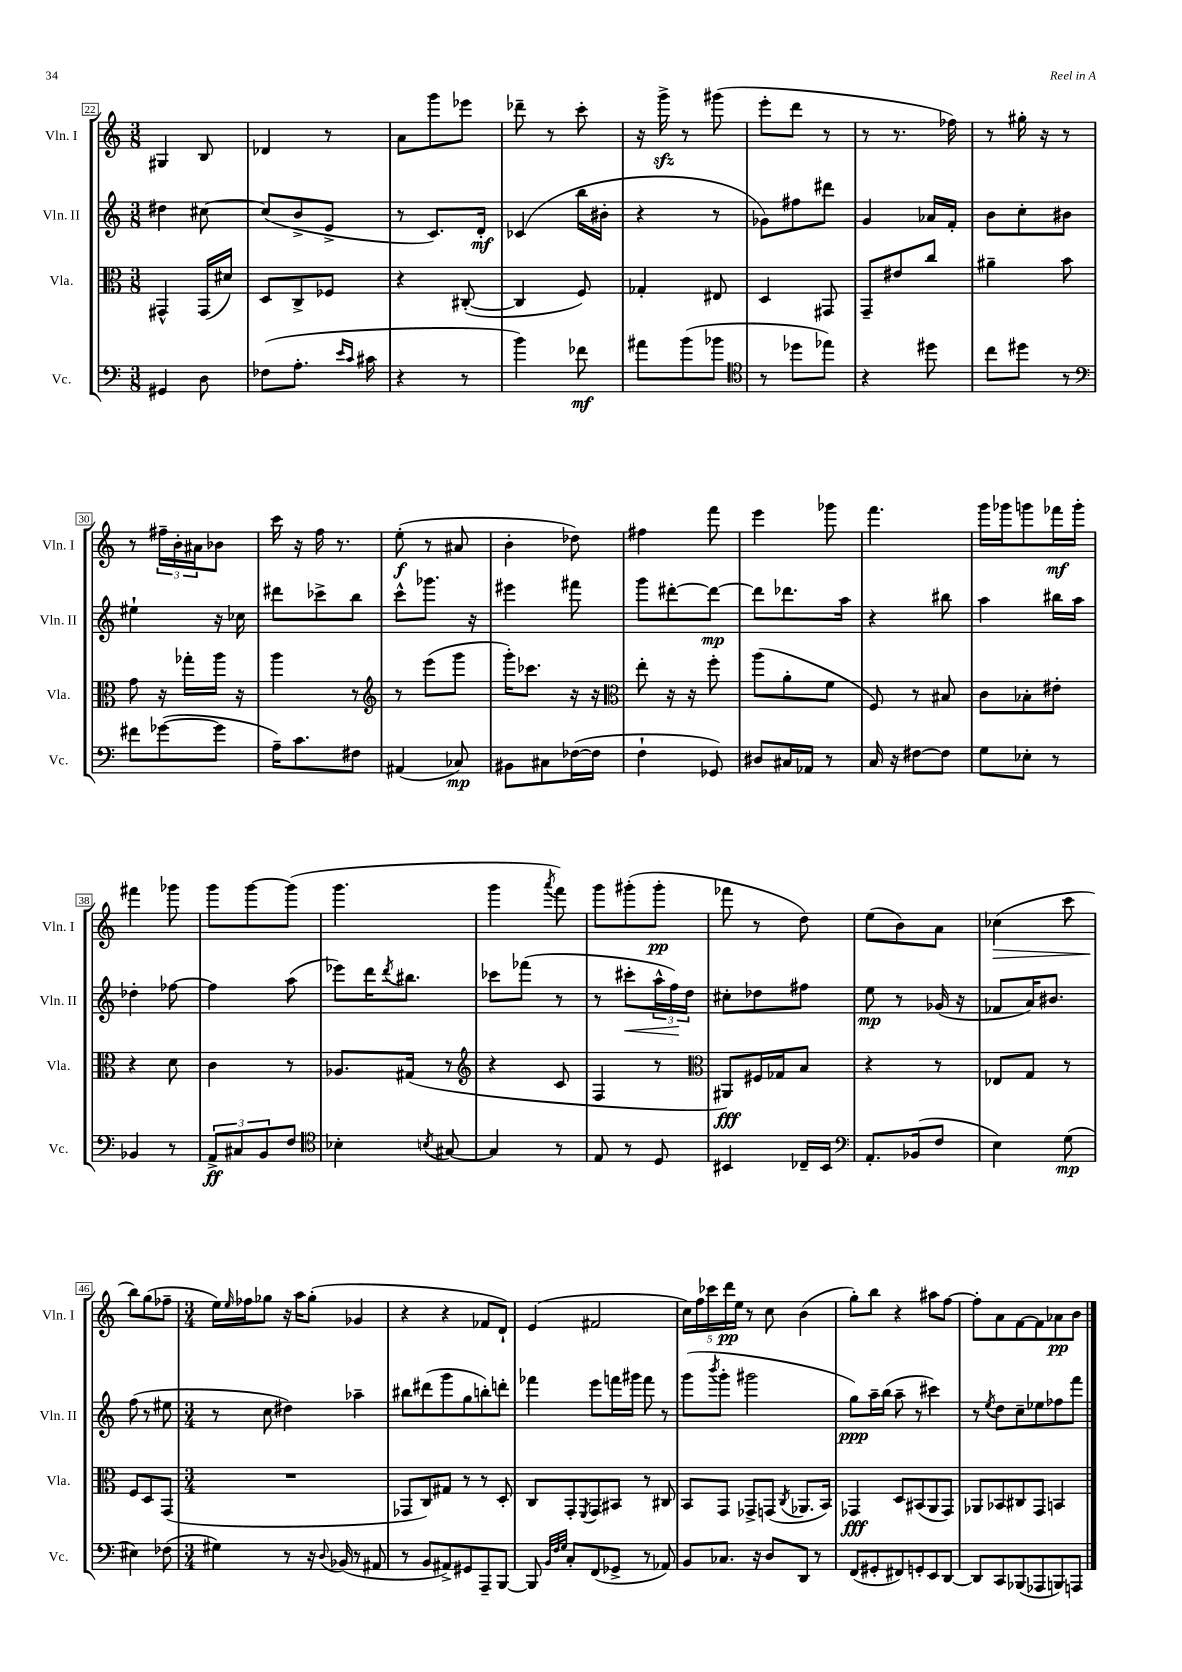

**kern	**dynam	**kern	**dynam	**kern	**dynam	**kern	**dynam
*part4	*part4	*part3	*part3	*part2	*part2	*part1	*part1
*staff4	*staff4	*staff3	*staff3	*staff2	*staff2	*staff1	*staff1
*I"Vc.	*	*I"Vla.	*	*I"Vln. II	*	*I"Vln. I	*
*I'Vc.	*	*I'Vla.	*	*I'Vln. II	*	*I'Vln. I	*
*clefF4	*	*clefC3	*	*clefG2	*	*clefG2	*
*k[]	*	*k[]	*	*k[]	*	*k[]	*
*M3/8	*	*M3/8	*	*M3/8	*	*M3/8	*
=22	=22	=22	=22	=22	=22	=22	=22
4GG#X/	.	4GG#X^^/	.	4dd#X\	.	4G#X/	.
8D\	.	(16GG#/LL	.	[8cc#X\	.	8B/	.
.	.	16d#X/JJ)	.	.	.	.	.
=23	=23	=23	=23	=23	=23	=23	=23
(8F-X\L	.	8D/L	.	(8cc#/L]	.	4d-X/	.
8.A'\J	.	8C^/	.	8b^/	.	.	.
.	.	8F-X/J	.	8e^/J	.	8r	.
16qqe/LL	.	.	.	.	.	.	.
16qqc/JJ	.	.	.	.	.	.	.
16c#X\	.	.	.	.	.	.	.
=24	=24	=24	=24	=24	=24	=24	=24
4r	.	4r	.	8r	.	8a\L	.
.	.	.	.	8.c/L)	.	8ggg\	.
8r	.	([8C#X'/	.	.	.	8eee-X\J	.
.	.	.	.	16d'/Jk	mf	.	.
=25	=25	=25	=25	=25	=25	=25	=25
4b\)	.	4C#/]	.	(4c-X/	.	8ddd-X~\	.
.	.	.	.	.	.	8r	.
8f-X\	mf	8F/)	.	16bb\LL	.	8ccc'\	.
.	.	.	.	16b#X'\JJ	.	.	.
=26	=26	=26	=26	=26	=26	=26	=26
8a#X\L	.	4G-X'/	.	4r	.	16r	.
.	.	.	.	.	.	16gggzz^\	.
(8b\	.	.	.	.	.	8r	.
8b-X\J	.	8E#X/	.	8r	.	(8ggg#X\	.
=27	=27	=27	=27	=27	=27	=27	=27
*clefC4	*	*	*	*	*	*	*
8r	.	4D/	.	8g-X\L)	.	8eee'\L	.
8dd-X\L	.	.	.	8ff#X\	.	8ddd\J	.
8ee-X\J)	.	8GG#X/	.	8ddd#X\J	.	8r	.
=28	=28	=28	=28	=28	=28	=28	=28
4r	.	8GG~/L	.	4g/	.	8r	.
.	.	8e#X/	.	.	.	8.r	.
8dd#X\	.	8cc/J	.	16a-X/LL	.	.	.
.	.	.	.	16f'/JJ	.	16ff-X\)	.
=29	=29	=29	=29	=29	=29	=29	=29
8cc\L	.	4a#X~\	.	8b\L	.	8r	.
8dd#X\J	.	.	.	8cc'\	.	16gg#X'\	.
.	.	.	.	.	.	16r	.
8r	.	8b\	.	8b#X\J	.	8r	.
!!LO:LB:g=z
=30	=30	=30	=30	=30	=30	=30	=30
*clefF4	*	*	*	*	*	*	*
8f#X\L	.	8g\	.	4ee#X`\	.	8r	.
([8g-X\	.	16r	.	.	.	24ff#X~\LL	.
.	.	.	.	.	.	24b'\	.
.	.	16gg-X'\LL	.	.	.	.	.
.	.	.	.	.	.	24a#X\J	.
8g-\J]	.	16aa\JJ	.	16r	.	8b-X\J	.
.	.	16r	.	16cc-X\	.	.	.
=31	=31	=31	=31	=31	=31	=31	=31
16A~\KL)	.	4aa\	.	8ddd#X\L	.	16ccc\	.
8.c\	.	.	.	.	.	16r	.
.	.	.	.	8ccc-X^\	.	16ff\	.
.	.	.	.	.	.	8.r	.
8F#X\J	.	8r	.	8bb\J	.	.	.
=32	=32	=32	=32	=32	=32	=32	=32
*	*	*clefG2	*	*	*	*	*
(4AA#X/	.	8r	.	8ccc^^\L	.	(8ee'\	f
.	.	(8eee\L	.	8.ggg-X\J	.	8r	.
8C-X/)	mp	8ggg\J	.	.	.	8a#X/	.
.	.	.	.	16r	.	.	.
=33	=33	=33	=33	=33	=33	=33	=33
8BB#X\L	.	16ggg'\KL)	.	4eee#X\	.	4b'\	.
.	.	8.ccc-X\J	.	.	.	.	.
8C#X\	.	.	.	.	.	.	.
([16F-X\L	.	16r	.	8fff#X\	.	8dd-X\)	.
16F-\JJ]	.	16r	.	.	.	.	.
=34	=34	=34	=34	=34	=34	=34	=34
*	*	*clefC3	*	*	*	*	*
4F`\	.	8ee'\	.	8ggg\L	.	4ff#X\	.
.	.	16r	.	[8ddd#X'\	.	.	.
.	.	16r	.	.	.	.	.
8GG-X/)	.	8ff'\	.	8ddd#\J_	mp	8fff\	.
=35	=35	=35	=35	=35	=35	=35	=35
8D#X/L	.	(8aa\L	.	8ddd#\L]	.	4eee\	.
16C#X/L	.	8a'\	.	8.ddd-X\	.	.	.
16AA-X/JJ	.	.	.	.	.	.	.
8r	.	8f\J	.	.	.	8ggg-X\	.
.	.	.	.	16aa\Jk	.	.	.
=36	=36	=36	=36	=36	=36	=36	=36
16C/	.	8F/)	.	4r	.	4.fff\	.
16r	.	.	.	.	.	.	.
[8F#X\L	.	8r	.	.	.	.	.
8F#\J]	.	8B#X/	.	8bb#X\	.	.	.
=37	=37	=37	=37	=37	=37	=37	=37
8G\L	.	8c\L	.	4aa\	.	16ggg\LL	.
.	.	.	.	.	.	16ggg-X\J	.
8E-X'\J	.	8B-X'\	.	.	.	8gggn\	.
8r	.	8e#X'\J	.	16bb#X\LL	.	16fff-X\L	mf
.	.	.	.	16aa\JJ	.	16ggg'\JJ	.
!!LO:LB:g=z
=38	=38	=38	=38	=38	=38	=38	=38
4BB-X/	.	4r	.	4dd-X'\	.	4fff#X\	.
8r	.	8d\	.	[8ff-X\	.	8ggg-X\	.
=39	=39	=39	=39	=39	=39	=39	=39
12AA^/L	ff	4c\	.	4ff-\]	.	8ggg\L	.
12C#X/	.	.	.	.	.	.	.
.	.	.	.	.	.	[8ggg\	.
12BB/	.	.	.	.	.	.	.
8F/J	.	8r	.	(8aa\	.	(8ggg\J]	.
=40	=40	=40	=40	=40	=40	=40	=40
*clefC4	*	*	*	*	*	*	*
4B-X'\	.	8.A-X/L	.	8eee-X\L)	.	4.ggg\	.
.	.	.	.	16ddd\K	.	.	.
.	.	.	.	8qddd/	.	.	.
.	.	(16G#X/Jk	.	8.bb#X\J	.	.	.
8qBn/	.	.	.	.	.	.	.
[8G#X/	.	8r	.	.	.	.	.
=41	=41	=41	=41	=41	=41	=41	=41
*	*	*clefG2	*	*	*	*	*
4G#/]	.	4r	.	8ccc-X\L	.	4ggg\	.
.	.	.	.	(8fff-X\J	.	.	.
.	.	.	.	.	.	8qaaa/	.
8r	.	8c/	.	8r	.	8fff\)	.
=42	=42	=42	=42	=42	=42	=42	=42
8E/	.	4F/	.	8r	.	8ggg\L	.
!	!	!	!	!	!LO:HP:b	!	!
8r	.	.	.	8ccc#X'\L	<	(8ggg#X'\	.
8D/	.	8r	.	24aa^^\L	.	8ggg#'\J	pp
.	.	.	.	24ff\)	.	.	.
.	.	.	.	24dd\JJ	[	.	.
=43	=43	=43	=43	=43	=43	=43	=43
*	*	*clefC3	*	*	*	*	*
4BB#X/	.	8AA#X/L)	fff	8cc#X'\L	.	8fff-X\	.
.	.	16F#X/L	.	8dd-X\	.	8r	.
.	.	16G-X/J	.	.	.	.	.
16C-X~/LL	.	8B/J	.	8ff#X\J	.	8dd\)	.
16BB#/JJ	.	.	.	.	.	.	.
=44	=44	=44	=44	=44	=44	=44	=44
*clefF4	*	*	*	*	*	*	*
8.AA'/L	.	4r	.	8ee\	mp	(8ee\L	.
.	.	.	.	8r	.	8b\)	.
(16BB-X/k	.	.	.	.	.	.	.
8F/J	.	8r	.	(16g-X/	.	8a\J	.
.	.	.	.	16r	.	.	.
=45	=45	=45	=45	=45	=45	=45	=45
!	!	!	!	!	!	!	!LO:HP:b
4E\)	.	8E-X/L	.	8f-X/L	.	(4cc-X\	>
.	.	8G/J	.	16a/K)	.	.	.
.	.	.	.	8.b#X/J	.	.	.
(8G\	mp	8r	.	.	.	8ccc\	.
!!LO:LB:g=z
=46	=46	=46	=46	=46	=46	=46	=46
4E#X\)	.	8F/L	.	(8ff\	.	8bb\L)	.
.	.	8D/	.	8r	.	(8gg\	]
(8F-X\	.	(8GG/J	.	8ee#X\	.	8ff-X~\J	.
=47	=47	=47	=47	=47	=47	=47	=47
*M3/4	*	*M3/4	*	*M3/4	*	*M3/4	*
4G#X\)	.	2.r	.	8r	.	16ee\LL)	.
.	.	.	.	.	.	16qqee/	.
.	.	.	.	.	.	16ff-X\J	.
.	.	.	.	8cc\	.	8gg-X\J	.
8r	.	.	.	4dd#X\)	.	16r	.
.	.	.	.	.	.	16aa\KL	.
16r	.	.	.	.	.	(8gg-'\J	.
8qqD/	.	.	.	.	.	.	.
(16BB-X/	.	.	.	.	.	.	.
8r	.	.	.	4aa-X~\	.	4g-X/	.
8AA#X/	.	.	.	.	.	.	.
=48	=48	=48	=48	=48	=48	=48	=48
8r	.	8GG-X/L	.	8bb#X\L	.	4r	.
8BB/L	.	8C/)	.	(8ddd#X\	.	.	.
8AA#X^/)	.	8G#X/J	.	8ggg\	.	4r	.
8GG#X/	.	8r	.	8gg\	.	.	.
8AAA~/	.	8r	.	8bbn'\)	.	8f-X/L	.
[8BBB/J	.	8D'/	.	8dddn'\J	.	8d`/J)	.
=49	=49	=49	=49	=49	=49	=49	=49
8BBB/]	.	8C/L	.	4fff-X\	.	(4e/	.
32qqBB/LLL	.	.	.	.	.	.	.
32qqF/	.	.	.	.	.	.	.
32qqG/JJJ	.	.	.	.	.	.	.
8C'/L	.	8GG'/	.	.	.	.	.
.	.	8qFF/	.	.	.	.	.
(8FF/	.	8GG/	.	8eee\L	.	2f#X/	.
8GG-X^/J	.	8BB#X/J	.	16fffn\L	.	.	.
.	.	.	.	16ggg#X\JJ	.	.	.
8r	.	8r	.	8fff\	.	.	.
8AA-X/)	.	8C#X/	.	8r	.	.	.
=50	=50	=50	=50	=50	=50	=50	=50
8BB/L	.	8BB/L	.	(8ggg\L	.	20cc\LL)	.
.	.	.	.	.	.	20ff\	.
.	.	.	.	.	.	20ccc-X\	.
.	.	.	.	8qbbb/	.	.	.
8.C-X/J	.	8GG/J	.	8ggg'\J	.	.	.
.	.	.	.	.	.	20ddd\	pp
.	.	.	.	.	.	20ee\JJ	.
.	.	8GG-X^/L	.	2ggg#X\	.	8r	.
16r	.	.	.	.	.	.	.
8D/L	.	(8GGn/J	.	.	.	8cc\	.
.	.	8qC/	.	.	.	.	.
8DD/J	.	8.AA-X/L	.	.	.	(4b\	.
8r	.	.	.	.	.	.	.
.	.	16BB/Jk)	.	.	.	.	.
=51	=51	=51	=51	=51	=51	=51	=51
(8FF/L	.	4GG-X/	fff	8gg\L)	ppp	8gg'\L)	.
8GG#X'/	.	.	.	16aa~\L	.	8bb\J	.
.	.	.	.	(16bb\JJ	.	.	.
8FF#X/)	.	8D/L	.	8aa~\	.	4r	.
8GGn'/	.	(8BB#X/	.	8r	.	.	.
8EE/	.	8AA/	.	4ccc#X\)	.	8aa#X\L	.
[8DD/J	.	8GG-/J)	.	.	.	[8ff\J	.
=52	=52	=52	=52	=52	=52	=52	=52
8DD/L]	.	8AA-X/L	.	8r	.	8ff'\L]	.
.	.	.	.	8qee/	.	.	.
8CC/	.	8BB-X/	.	8dd\L	.	8a\	.
(8BBB-X/	.	8C#X/	.	8cc~\	.	[8f\	.
8AAA-X/	.	8GG/J	.	8ee-X\	.	8f\]	.
8BBBn/)	.	4BBn/	.	8ff-X\	.	8a-X\	pp
8AAAn/J	.	.	.	8fff\J	.	8b\J	.
==	==	==	==	==	==	==	==
*-	*-	*-	*-	*-	*-	*-	*-
